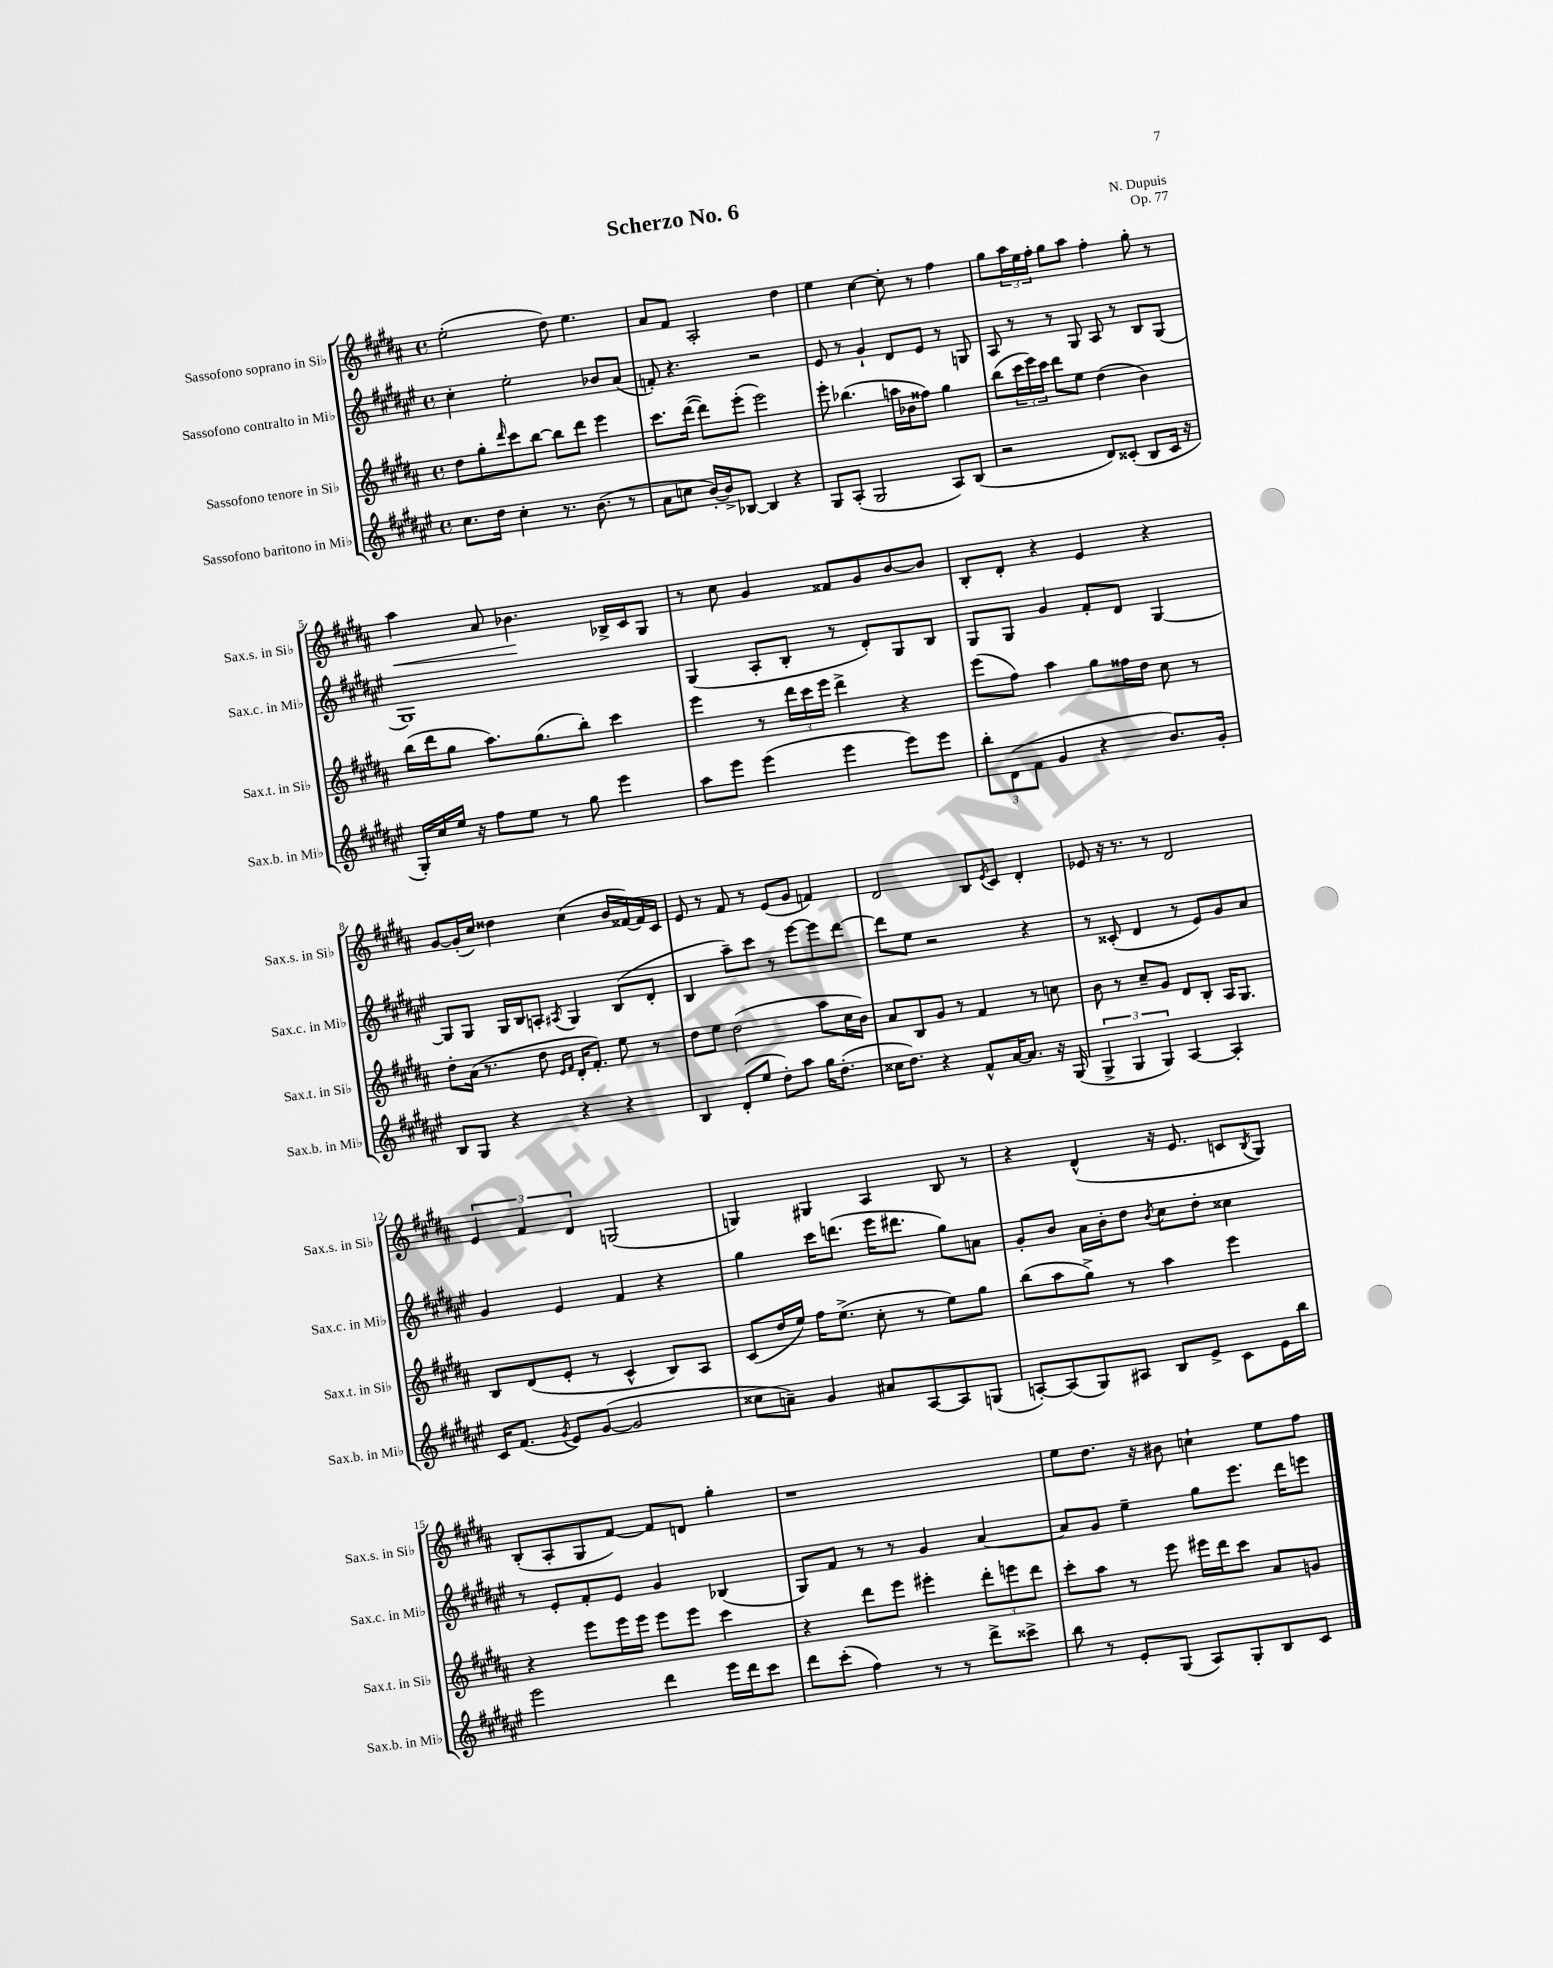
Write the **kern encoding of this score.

**kern	**kern	**kern	**kern	**dynam
*part4	*part3	*part2	*part1	*part1
*staff4	*staff3	*staff2	*staff1	*staff1
*I"Sassofono baritono in Mi♭	*I"Sassofono tenore in Si♭	*I"Sassofono contralto in Mi♭	*I"Sassofono soprano in Si♭	*
*I'Sax.b. in Mi♭	*I'Sax.t. in Si♭	*I'Sax.c. in Mi♭	*I'Sax.s. in Si♭	*
*clefG2	*clefG2	*clefG2	*clefG2	*
*k[f#c#g#d#a#e#]	*k[f#c#g#d#a#]	*k[f#c#g#d#a#e#]	*k[f#c#g#d#a#]	*
*M4/4	*M4/4	*M4/4	*M4/4	*
*met(c)	*met(c)	*met(c)	*met(c)	*
=1	=1	=1	=1	=1
8.cc#\L	8dd#\L	4cc#'\	(2ee'\	.
.	8gg#'\	.	.	.
16dd#\Jk	.	.	.	.
.	16qqddd#/	.	.	.
4cc#'\	8ccc#\	2ee#'\	.	.
.	[8bb\J	.	.	.
8.r	8bb\L]	.	8dd#\)	.
.	8ddd#\J	.	4.ee\	.
(8.b\	.	.	.	.
.	4eee\	8b-X/L	.	.
8r	.	(8a#/J	.	.
=2	=2	=2	=2	=2
8a#\L	8.ccc#\L	8fn'/)	8a#/L	.
8ccn\J	.	4.r	8f#/J	.
.	([16ddd#\Jk	.	.	.
[16b'/LL)	8ddd#\L])	.	2A#'/	.
16b^/J]	.	.	.	.
[8B-X/J	(8eee'\J	.	.	.
4B-/]	2eee\)	2r	.	.
4r	.	.	4dd#\	.
=3	=3	=3	=3	=3
8G#/L	8eee'\	8e#/	4ee\	.
(8A#'/J	(4.bb-X\	8r	.	.
2G#/	.	4g#`/	[4cc#\	.
.	16aan\LL	8d#/L	8cc#'\]	.
.	16b-X\J	.	.	.
.	8ff##X\J)	8e#/J	8r	.
8A#/L)	4gg#\	8r	4ff#\	.
(8B/J	.	8Gn/	.	.
=4	=4	=4	=4	=4
2r	(8bb\L	8A#/	8gg#\L	.
.	24ccc#\L	8r	24aa#\L	.
.	24eee\)	.	24ee\	.
.	24ccc#\JJ	.	24ff#'\JJ	.
.	8ddd#\L	8r	8gg#\L	.
.	8ee\J	8G#/	8aa#\J	.
8d#/L)	(4dd#\	8A#/	4ff#'\	.
(8c##X'/J	.	8r	.	.
8B/L	4b\)	8B/L	8gg#'\	.
16c##/Jk	.	(8G#/J	8r	.
16r	.	.	.	.
!!LO:LB:g=z
=5	=5	=5	=5	=5
!	!	!	!	!LO:HP:b
16G#'/LL)	(16bb\LL	1G#)	4aa#\	<
16cc#/	16ddd#\J	.	.	.
16ee#/JJ	8gg#\J	.	.	.
16r	.	.	.	.
8ff#\L	8.aa#\L)	.	8a#/	.
8ee#\J	.	.	4.b-X\	.
.	(8.gg#\	.	.	.
8r	.	.	.	.
8gg#\	8bb'\J)	.	.	.
4eee#\	4ccc#\	.	16B-X^/LL	[
.	.	.	16c#/J	.
.	.	.	8G#/J	.
=6	=6	=6	=6	=6
8aa#\L	4eee\	(4G#/	8r	.
8eee#\J	.	.	8cc#\	.
(4eee#\	8r	8A#'/L	4g#/	.
.	24ddd#\LL	8B'/J	.	.
.	24ccc#\	.	.	.
.	24eee\JJ	.	.	.
4eee#\	4ddd#^\	8r	8f##X/L	.
.	.	8d#'/L)	8g#/	.
8eee#\L)	4r	8G#/	[8b/	.
8eee#\J	.	8B/J	8b/J]	.
=7	=7	=7	=7	=7
12bb'\L	(8eee\L	8G#/L	8B'/L	.
(12d#\	.	.	.	.
.	8ff#\J)	8G#/J	8d#'/J	.
12f#\J	.	.	.	.
4g#/	4aa#\	4g#/	4r	.
4r	8gg#\L	8f#'/L	4e/	.
.	16ff##X\L	8d#/J	.	.
.	16dd#\JJ	.	.	.
8.b/L)	8cc#\	[4G#/	4r	.
.	8r	.	.	.
16g#'/Jk	.	.	.	.
!!LO:LB:g=z
=8	=8	=8	=8	=8
8B/L	8dd#'\L	8G#/L]	[8g#/L	.
8G#/J	(16a#\Jk	8G#/J	(16g#'/L]	.
.	8.r	.	16cc#/JJ)	.
4r	.	16G#/LL	4dd##X\	.
.	.	16B/J	.	.
.	8dd#\	8An'/J	.	.
.	16qqe/LL	.	.	.
.	16qqf#/JJ	8qA#X/	.	.
4r	16d#'/KL	4G#/	(4cc#\	.
.	8.f#'/J)	.	.	.
4r	8ee\	(8B/L	16b/LL	.
.	.	.	[16f##X/)	.
.	8r	8d#'/J	16f##/]	.
.	.	.	16c#/JJ	.
=9	=9	=9	=9	=9
4B/	8dd#\L	4B/	8e/	.
.	8ee\J	.	8r	.
(8d#'/L	(2dd#\	8aa#~\L)	8f#/	.
8ee#/J	.	8ccc#\J	8r	.
8dd#'\L)	.	8r	(8e/L	.
8aa#\J	.	[8eee#\L	8g#/J	.
16gg#\KL	8aa#\L	8eee#\]	4fn/)	.
(8.dd#'\J	.	.	.	.
.	16cc#\L	[8ddd#\J	.	.
.	16b\JJ)	.	.	.
=10	=10	=10	=10	=10
16cc##X\KL	8a#/L	8ddd#\L]	2d#/	.
8.dd#\J)	.	.	.	.
.	8B/	8ee#\J	.	.
4r	8g#/J	2r	.	.
.	8r	.	.	.
8f#^^/L	4f#/	.	8B/L	.
.	.	.	8qe/	.
[16a#/K	.	.	8c#/J	.
8.a#/J]	.	.	.	.
.	8r	4r	4d#'/	.
16r	8ccn\	.	.	.
(16G#/	.	.	.	.
=11	=11	=11	=11	=11
6G#^/	8b\	8r	8e-X/	.
.	8r	(8c##X'/	16r	.
6G#/	.	.	.	.
.	.	.	8.r	.
.	8cc#~/L	4d#/	.	.
6G#/)	.	.	.	.
.	8g#/J	.	8r	.
[4A#/	8d#/L	8r	2d#/	.
.	8B'/J	8e#/L)	.	.
4A#'/]	16A#/KL	8g#/	.	.
.	8.G#/J	.	.	.
.	.	8a#/J	.	.
!!LO:LB:g=z
=12	=12	=12	=12	=12
16c#/KL	8B/L	4g#/	6e/	.
(8.f#/J	.	.	.	.
.	(8d#/	.	.	.
.	.	.	6f#/	.
8qg#/	.	.	.	.
8e#/L)	8e'/J	4e#/	.	.
.	.	.	6d#/	.
([8g#/J	8r	.	.	.
2g#/]	4c#^^/	4f#/	(2Gn/	.
.	8B/L)	4r	.	.
.	8A#/J	.	.	.
=13	=13	=13	=13	=13
8cc##X\L	(8c#/L	4gg#\	4Gn/)	.
8an~\J)	16dd#/L	.	.	.
.	16ee/JJ)	.	.	.
4g#/	16ff#\KL	16ccc#\KL	4G#X/	.
.	(8.ee^\J	(8.dddn\J	.	.
8a#X/L	8cc#'\	16eee#\KL	4A#/	.
.	.	8.ddd#X\J	.	.
[8A#/	8r	.	.	.
8A#/]	8ee\L)	8gg#\L)	8B/	.
(8Gn/J	8gg#\J	8an\J	8r	.
=14	=14	=14	=14	=14
[8An'/L)	(8bb\L	8g#'/L	4r	.
(8A/]	8aa#\	8b/J	.	.
8G#/)	8gg#^\J)	16a#\LL	(4d#^^/	.
.	.	16b'\J	.	.
8A#X/J	8r	8dd#\J	.	.
.	.	8qb/	.	.
8B/L	4aa#\	8cc#\L	16r	.
.	.	.	8.e/	.
8e#^/J	.	8dd#'\J	.	.
8c#\L	4eee\	4cc##X\	8cn/L	.
.	.	.	8qB/	.
16e#\L	.	.	8G#/J)	.
16bb\JJ	.	.	.	.
!!LO:LB:g=z
=15	=15	=15	=15	=15
2eee#\	4r	8r	(8B'/L	.
.	.	8e#'/L	8A#'/	.
.	8eee\L	8f#'/	8G#/	.
.	16eee\L	8e#/J	[8f#/J)	.
.	16eee\JJ	.	.	.
4ddd#\	8eee\L	4g#/	8f#/L]	.
.	8eee\J	.	8dn/J	.
16eee#\LL	4ccc#\	(4B-X/	4gg#'\	.
16ddd#\J	.	.	.	.
8ccc#\J	.	.	.	.
=16	=16	=16	=16	=16
8ddd#\L	4r	8G#/L)	1r	.
(8ccc#'\J	.	8f#/J	.	.
4ff#\)	8ddd#\L	8r	.	.
.	8eee\J	8r	.	.
8r	4eee#X'\	4g#/	.	.
8r	.	.	.	.
8ddd#^\L	12ddd#'\L	[4a#/	.	.
.	12eeen\	.	.	.
8ccc##X^\J	.	.	.	.
.	12ddd#\J	.	.	.
=17	=17	=17	=17	=17
8bb\	8ccc#'\L	8a#/L]	8ee\L	.
8r	8aa#\J	8g#/J	8.dd#\J	.
8e#'/L	8r	4ee#~\	.	.
.	.	.	16r	.
(8G#/J	8eee\	.	8b#X\	.
8A#/L)	16eee#X\LL	8gg#\L	4ccn`\	.
.	16ddd#\J	.	.	.
8G#'/	8ccc#\J	8.eee#\J	.	.
8B/	8a#/L	.	8ee\L	.
.	.	16ddd#\KL	.	.
8c#/J	8gn/J	8eeen\J	8ff#\J	.
==	==	==	==	==
*-	*-	*-	*-	*-
